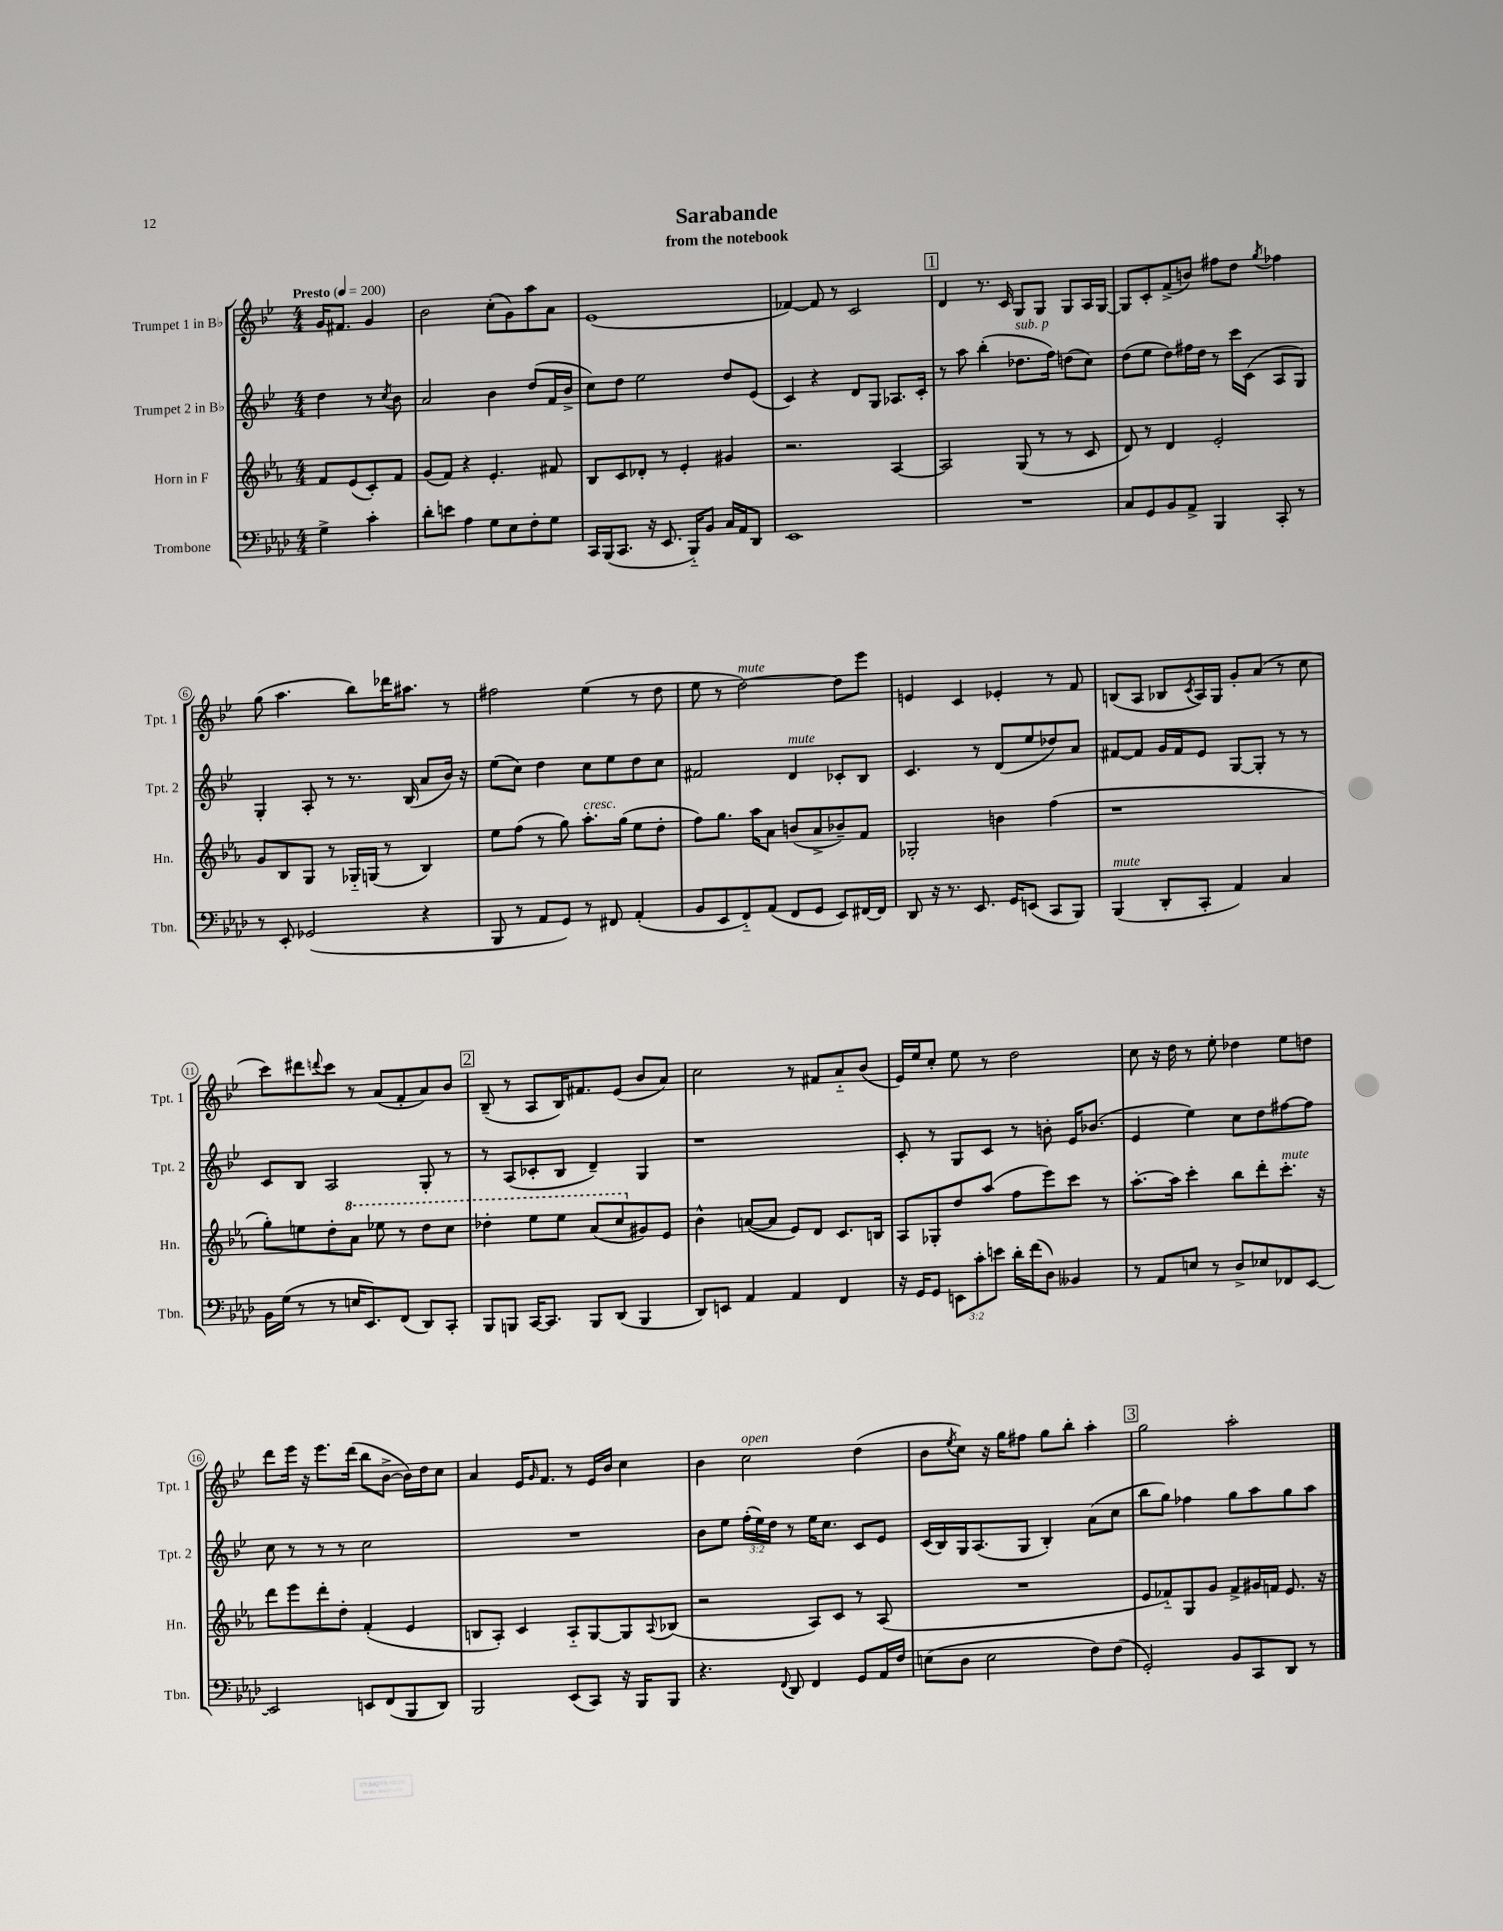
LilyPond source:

\header { title = "Sarabande" subtitle = "from the notebook" }
<<
\new StaffGroup <<
\new Staff = "s0" \with { instrumentName = "Trumpet 1 in Bb" shortInstrumentName = "Tpt. 1" } {
    \clef treble \key bes \major \numericTimeSignature \time 4/4 \partial 2 \tempo "Presto" 4 = 200
    g'16 fis'8. g'4 |
    bes'2 c''8-.( g'8) a''8 a'8 |
    ees'1( |
    fes'4~) fes'8 r8 c'2 |
    \mark \markup { \box "1" } d'4 r8. c'16 g8 g8 g8 a16 g16~ |
    g8 c'8-. f'8->( b'8) fis''8 d''8 \acciaccatura { g''8 } fes''4 |
    g''8( a''4. bes''8) des'''16 ais''8. r8 |
    fis''2 ees''4( r8 d''8 |
    ees''8 r8 d''2~^\markup { \italic "mute" }) d''8 ees'''8 |
    e'4 c'4 ees'4-. r8 f'8 |
    b8( a8 bes8 \acciaccatura { c'8 } a16) g16 g'8-. a'8( r8 c''8 |
    c'''8) dis'''8 \appoggiatura { d'''8 } c'''8 r8 a'8( f'8-. a'8) bes'8 |
    \mark \markup { \box "2" } bes8--( r8 a8 bes16) fis'8. ees'8( bes'8 a'8) |
    c''2 r8 fis'8 a'8-_ bes'8( |
    ees'16) ees''16 c''8-. ees''8 r8 d''2 |
    c''8 r16 d''16 r8 ees''8-. des''4 ees''8 d''8 |
    d'''8 ees'''16 r16 ees'''8. d'''16( bes''8 bes'8~-> bes'16) d''16 c''8 |
    a'4 ees'16 \grace { g'16 } f'8. r8 ees'16 bes'16 c''4 |
    bes'4 c''2^\markup { \italic "open" } d''4( |
    bes'8 \acciaccatura { ees''8 } c''8) r16 g''16 fis''8 g''8 bes''8-. a''4-. |
    \mark \markup { \box "3" } g''2 a''2-. \bar "|." |
}
\new Staff = "s1" \with { instrumentName = "Trumpet 2 in Bb" shortInstrumentName = "Tpt. 2" } {
    \clef treble \key bes \major \numericTimeSignature \time 4/4 \override Staff.TupletNumber.text = #tuplet-number::calc-fraction-text \partial 2
    d''4 r8 \acciaccatura { c''8 } bes'8 |
    a'2 bes'4 d''8( f'16 bes'16-> |
    c''8) d''8 ees''2 d''8 ees'8( |
    c'4) r4 d'8 g8 aes8. c'16-. |
    \mark \markup { \box "1" } r8 a''8 bes''4-.( des''8.^\markup { \italic "sub. p" } f''16) d''8( c''8) |
    d''8( ees''8 d''8) fis''16 d''16 r8 c'''16 c'16( a8 g8) |
    g4-. a8-. r8 r8. bes16( a'8 bes'16) r16 |
    ees''8( c''8) d''4 c''8 ees''8 d''8 c''8 |
    fis'2 d'4^\markup { \italic "mute" } ces'8-. bes8 |
    c'4. r8 d'8( ees''8 des''8) a'8 |
    fis'8~ fis'8 g'16 fis'16 ees'8 g8~ g8-. r8 r8 |
    c'8 bes8 a2 g8-. r8 |
    \mark \markup { \box "2" } r8 a8( ces'8-. bes8 d'4--) g4 |
    r1 |
    c'8-. r8 g8 c'8 r8 b'8-. ees'16 bes'8.( |
    ees'4 ees''4) c''8 d''8 fis''8~ fis''8 |
    c''8 r8 r8 r8 c''2 |
    R1 |
    bes'8 ees''8 \tuplet 3/2 { f''16-.( ees''16) d''16 } r8 ees''16 c''8. c'8 ees'8 |
    c'16( bes16) g16 a8.( g8 bes4-.) a'8( c''8 |
    \mark \markup { \box "3" } bes''8 g''8) fes''4 g''8 a''8 g''8 a''8 \bar "|." |
}
\new Staff = "s2" \with { instrumentName = "Horn in F" shortInstrumentName = "Hn." } {
    \clef treble \key ees \major \numericTimeSignature \time 4/4 \partial 2
    f'8 ees'8( c'8-.) f'8 |
    g'8( f'8) r4 ees'4.-. fis'8 |
    bes8 c'8 des'8-. r8 ees'4-. gis'4 |
    r2. aes4~ |
    \mark \markup { \box "1" } aes2 g8( r8 r8 c'8 |
    d'8) r8 d'4 ees'2-. |
    g'8 bes8 g8 r8 ges16-_ g16( r8 bes4) |
    ees''8 f''8( r8 g''8) aes''8.-.^\markup { \italic "cresc." } g''16( ees''8 d''8-. |
    f''8) g''8. aes''16 aes'8 b'8( aes'8-> bes'8--) f'8 |
    ges2-. b'4 f''4( |
    r1 |
    g''8-.) e''8 d''8-. \ottava #1 aes''8 ees'''!8 r8 d'''8 c'''8 |
    \mark \markup { \box "2" } des'''4-. ees'''8 ees'''8 aes''8( c'''8 \ottava #0 gis'8) ees'8 |
    bes'4-^ a'8~( a'8 ees'8) d'8 c'8. b16 |
    aes8 ges8-. d''8 aes''8( f''8 ees'''8) c'''8 r8 |
    aes''8.~-. aes''16 c'''4-. bes''8 d'''8-. c'''8.-.^\markup { \italic "mute" } r16 |
    d'''8 ees'''8 d'''8-. d''8-. f'4-.( ees'4 |
    b8 aes8-.) c'4 aes8-_ g8~ g8 \appoggiatura { aes8 } bes8( |
    r2 aes8) c'8 r8 aes8( |
    R1 |
    \mark \markup { \box "3" } ees'8 fes'8-_) g8 g'8 fes'8-> gis'16 f'16 ees'8. r16 \bar "|." |
}
\new Staff = "s3" \with { instrumentName = "Trombone" shortInstrumentName = "Tbn." } {
    \clef bass \key aes \major \numericTimeSignature \time 4/4 \override Staff.TupletNumber.text = #tuplet-number::calc-fraction-text \partial 2
    g4-> c'4-. |
    des'8-. e'8 aes4 g8 ees8 f8-. g8 |
    c,16 bes,,16( c,8. r16 ees,8. bes,,16-_) bes,8 c16 aes,16 des,8 |
    ees,1 |
    \mark \markup { \box "1" } R1 |
    c8 g,8 bes,8 aes,8-> bes,,4 c,8-. r8 |
    r8 ees,8-. ges,2( r4 |
    bes,,8 r8 aes,8 g,8) r8 fis,8 aes,4-.( |
    bes,8 ees,8 f,8-_) aes,8( f,8 g,8 ees,8) fis,16~ fis,16 |
    des,8 r16 r8. ees,8. g,16 e,8( c,8 bes,,8) |
    bes,,4^\markup { \italic "mute" }( des,8-. c,8-. aes,4) c4 |
    bes,16 g16( r8 r8 e16 ees,8.) f,8( des,8) c,8-. |
    \mark \markup { \box "2" } bes,,8 b,,8 c,16~ c,8. b,,8 des,8( b,,4 |
    des,8) e,8 aes,4 aes,4 f,4 |
    r16 g,16 g,8 \tuplet 3/2 { e,8 c'8-. e'8 } des'16-. f'16( des8) beses,4 |
    r8 aes,8 e8 r8 des8-> ees8 fes,8 ees,8~ |
    ees,2 e,8 f,8( bes,,8 des,8) |
    bes,,2 ees,8( c,8) r16 bes,,16 bes,,8 |
    r4. \appoggiatura { f,8 } des,8 f,4 g,8 aes,16 f16 |
    e8( des8 e2 f8) f8( |
    \mark \markup { \box "3" } g,2-.) bes,8 c,8 des,8 r8 \bar "|." |
}
>>
>>
\layout { \context { \Score \override BarNumber.stencil = #(make-stencil-circler 0.1 0.3 ly:text-interface::print) } }
